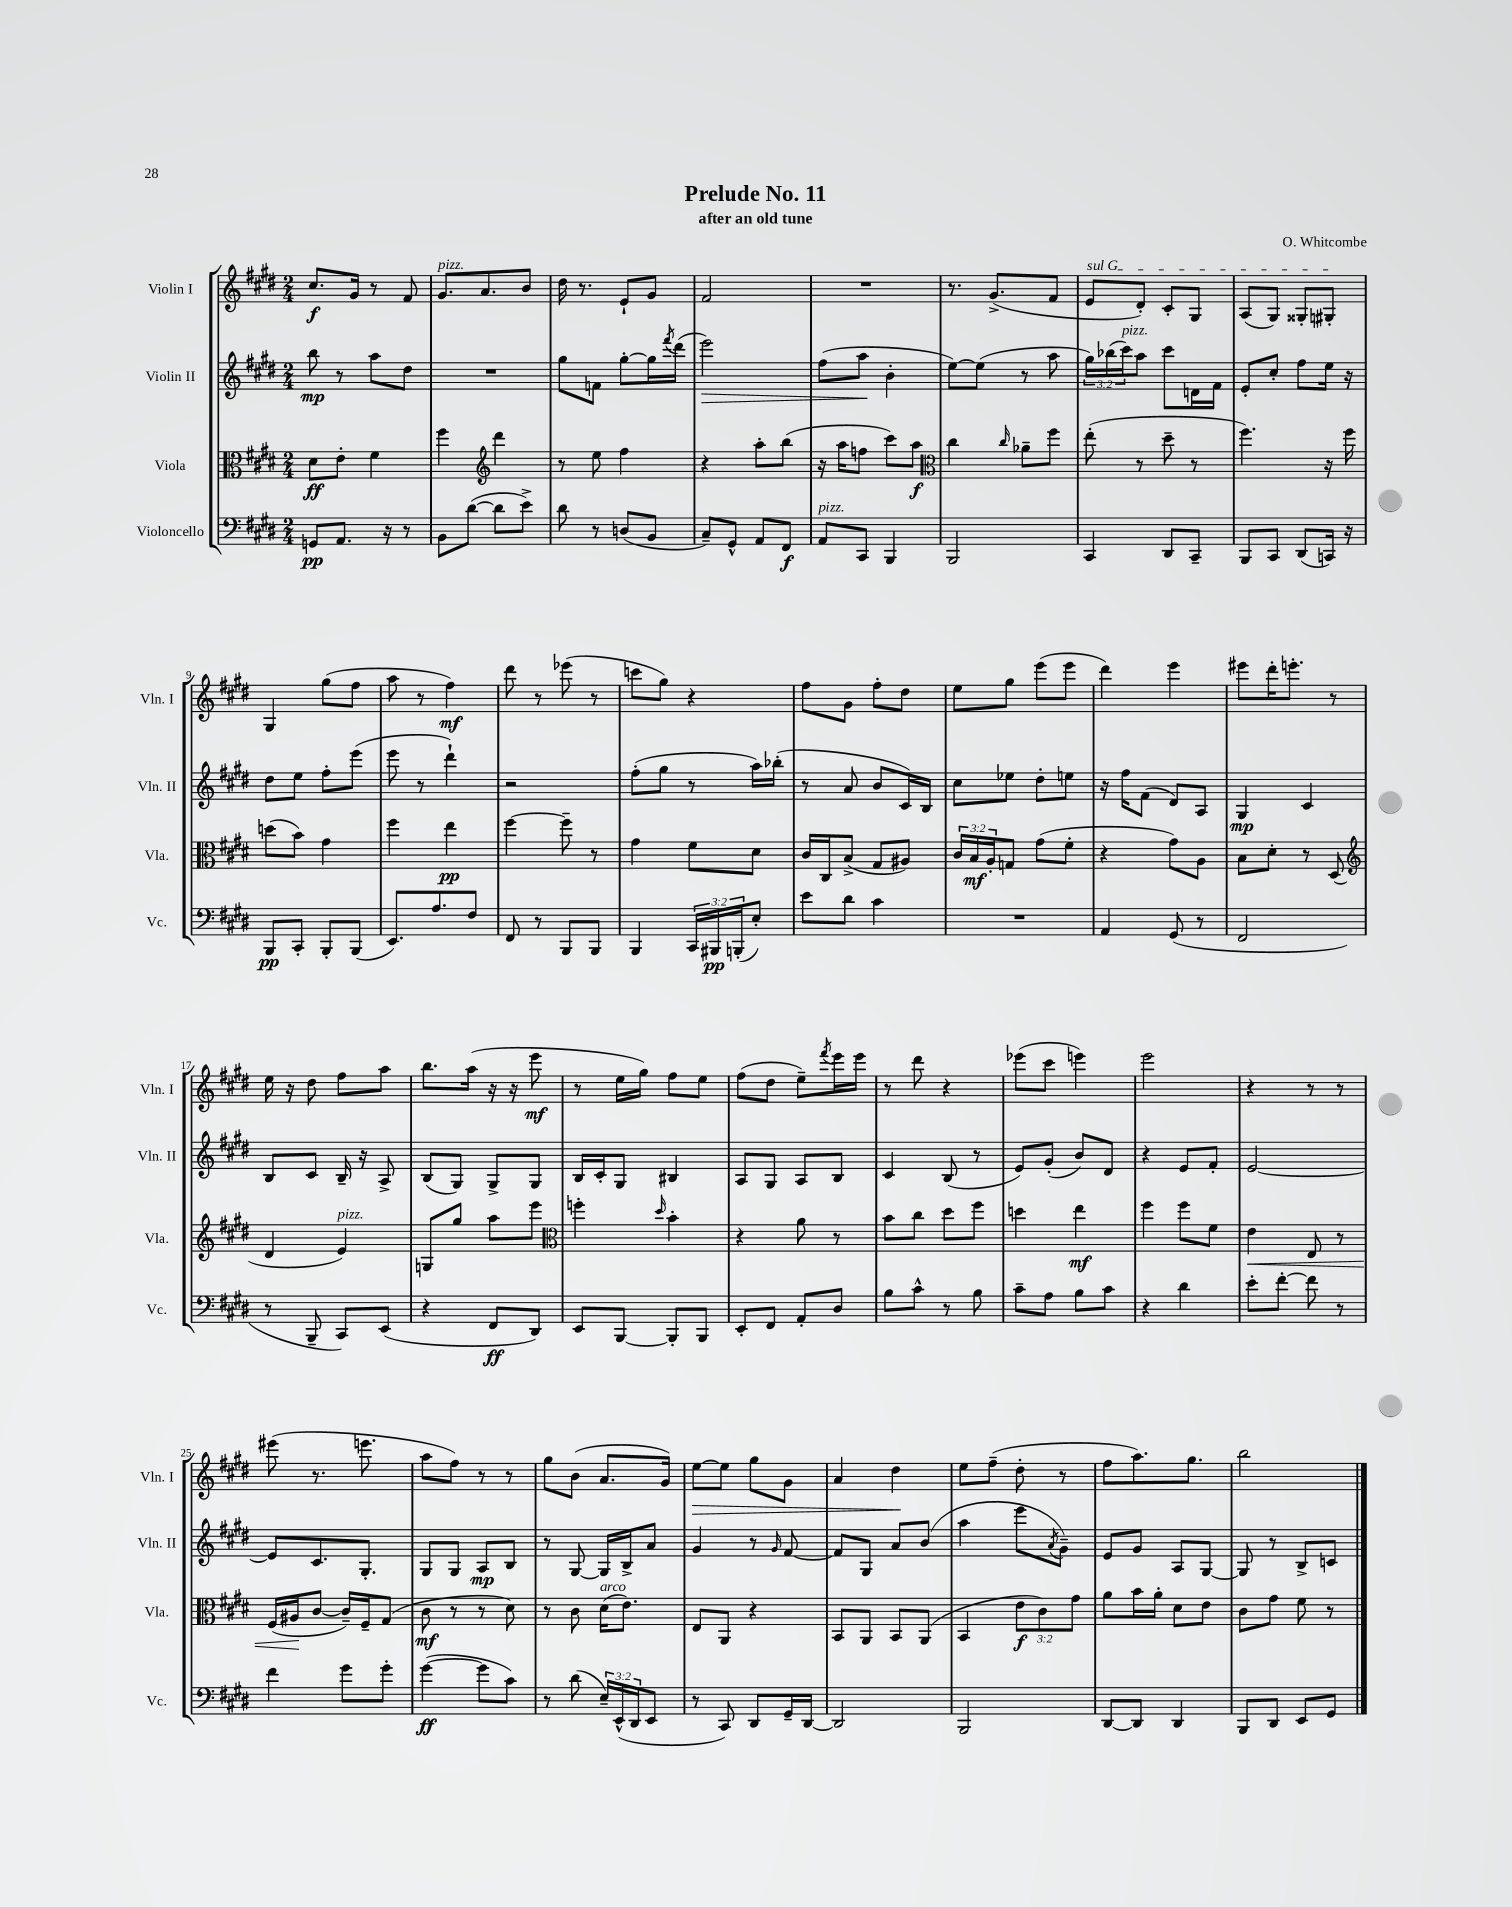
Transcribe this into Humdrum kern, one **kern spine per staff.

**kern	**kern	**kern	**kern
*staff4	*staff3	*staff2	*staff1
*clefF4	*clefC3	*clefG2	*clefG2
*k[f#c#g#d#]	*k[f#c#g#d#]	*k[f#c#g#d#]	*k[f#c#g#d#]
*M2/4	*M2/4	*M2/4	*M2/4
8GG	8d#	8bb	8.cc#
8.AA	8e'	8r	.
.	.	.	16g#
.	4f#	8aa	8r
16r	.	.	.
8r	.	8dd#	8f#
=	=	=	=
8BB	4ff#	2r	8.g#
([8d#	.	.	.
.	.	.	8.a
*	*clefG2	*	*
8d#]	4ddd#	.	.
8e^)	.	.	8b
=	=	=	=
8d#	8r	8gg#	16dd#
.	.	.	8.r
8r	8ee	8f	.
(8D	4ff#	[8gg#'	8e`
8BB	.	16gg#]	8g#
.	.	8qfff#	.
.	.	(16ddd#	.
=	=	=	=
8C#~)	4r	2eee)	2f#
8GG#^^	.	.	.
8AA	8aa'	.	.
8FF#	(8bb	.	.
=	=	=	=
8AA	16r	(8ff#	2r
.	16aa	.	.
8CC#	8ff	8aa	.
4BBB	8ccc#)	4b'	.
.	8aa	.	.
=	=	=	=
*	*clefC3	*	*
2BBB	4cc#	[8ee)	8.r
.	.	(8ee]	.
.	.	.	(8.g#^
.	16qqcc#	.	.
.	8a-~	8r	.
.	8ff#	8aa	8f#
=	=	=	=
4CC#	(8ee'	24gg#)	8e
.	.	(24bb-	.
.	.	24ccc#)	.
.	8r	8aa	8d#')
8DD#	8dd#~	8ccc#	8c#'
8CC#~	8r	16d	8G#
.	.	16f#	.
=	=	=	=
8BBB	4.ff#)	8e'	(8A
8CC#	.	8cc#'	8G#)
(8DD#	.	8ff#	8G##'
16CC)	16r	16ee	8G#'
16r	16ff#	16r	.
=	=	=	=
8BBB	(8dd	8dd#	4G#
8CC#'	8b)	8ee	.
8BBB'	4g#	8ff#'	(8gg#
(8BBB	.	(8eee	8ff#
=	=	=	=
8.EE)	4ff#	8eee	8aa
.	.	8r	8r
8.A	.	.	.
.	4ee	4ddd#`)	4ff#)
8F#	.	.	.
=	=	=	=
8FF#	[4ff#	2r	8ddd#
8r	.	.	8r
8BBB	8ff#~]	.	(8eee-
8BBB	8r	.	8r
=	=	=	=
4BBB	4g#	(8ff#'	8ccc
.	.	8gg#	8gg#)
24CC#	8f#	8r	4r
24BBB#	.	.	.
(24BBB'	.	.	.
8E')	8d#	16aa)	.
.	.	(16bb-'	.
=	=	=	=
8e	16c#	8r	8ff#
.	16C#	.	.
8d#	(8B^	8a	8g#
4c#	8G#	8b	8ff#'
.	8A#)	16c#)	8dd#
.	.	16B	.
=	=	=	=
2r	24c#	8cc#	8ee
.	24B	.	.
.	24A'	.	.
.	8G	8ee-	8gg#
.	(8g#	8dd#'	(8eee
.	8f#'	8ee	8eee
=	=	=	=
4AA	4r	16r	4ddd#)
.	.	16ff#	.
.	.	(8f#	.
(8GG#	8g#)	8d#)	4eee
8r	8A	8A	.
=	=	=	=
2FF#	8B	4G#	8eee#
.	8d#'	.	16ddd#'
.	.	.	8.eee'
.	8r	4c#	.
.	(8D#	.	8r
=	=	=	=
*	*clefG2	*	*
8r	4d#	8B	16ee
.	.	.	16r
8BBB~	.	8c#	8dd#
8CC#)	4e)	16B~	8ff#
.	.	16r	.
(8EE	.	8A^	8aa
=	=	=	=
4r	8G	(8B	8.bb
.	8gg#	8G#)	.
.	.	.	(16aa
8FF#	8aa	8G#^	16r
.	.	.	16r
8DD#)	8eee	8G#	8eee
=	=	=	=
*	*clefC3	*	*
8EE	4ff'	16B	8r
.	.	16c#'	.
[8BBB	.	8G#	16ee
.	.	.	16gg#)
.	16qqdd#	.	.
8BBB']	4b'	4B#	8ff#
8BBB	.	.	8ee
=	=	=	=
8EE'	4r	8A	(8ff#
8FF#	.	8G#	8dd#
8AA'	8a	8A	8ee~)
.	.	.	8qfff#
8D#	8r	8B	16eee
.	.	.	16eee
=	=	=	=
8B	8b	4c#	8r
8c#^^	8cc#	.	8ddd#
8r	8dd#	(8B	4r
8B	8ff#	8r	.
=	=	=	=
8c#~	4dd	8e)	(8eee-
8A	.	(8g#'	8ccc#
8B	4ee	8b)	4eee)
8c#	.	8d#	.
=	=	=	=
4r	4ff#	4r	2eee
4d#	8ff#	8e	.
.	8f#	8f#'	.
=	=	=	=
8e'	4e	[2e	4r
[8f#'	.	.	.
8f#]	8E	.	8r
8r	8r	.	8r
=	=	=	=
4f#	(16F#	8e]	(8eee#
.	16A#	.	.
.	[8c#	8.c#	8.r
8g#	16c#~])	.	.
.	16F#~	8.G#'	8.eee
8g#'	(8G#	.	.
=	=	=	=
([4g#	8c#	8G#	8aa
.	8r	8G#	8ff#)
8g#]	8r	8A	8r
8c#)	8d#)	8B	8r
=	=	=	=
8r	8r	8r	8gg#
(8d#	8c#	[8G#	(8b
24E~)	(16d#	16G#]	8.a
(24EE^^	.	.	.
.	8.e)	16B^	.
24DD#	.	.	.
8EE	.	8a	.
.	.	.	16g#)
=	=	=	=
8r	8E	4g#	[8ee
8CC#)	8AA	.	8ee]
8DD#	4r	8r	8gg#
.	.	16qqg#	.
16GG#~	.	[8f#	8g#
[16DD#	.	.	.
=	=	=	=
2DD#]	8BB	8f#]	4a
.	8AA	8G#	.
.	8BB	8a	4dd#
.	(8AA	(8b	.
=	=	=	=
2BBB	4BB	4aa	8ee
.	.	.	(8ff#~
.	12e	8eee	8dd#'
.	12c#)	.	.
.	.	8qa	.
.	.	8g#~)	8r
.	12g#	.	.
=	=	=	=
[8DD#	8a	8e	8ff#
8DD#]	16b	8g#	8.aa)
.	16a'	.	.
4DD#	8d#	8A	.
.	.	.	8.gg#
.	8e	[8G#	.
=	=	=	=
8BBB	8c#	8G#]	2bb
8DD#	8g#	8r	.
8EE	8f#	8B^	.
8GG#	8r	8c	.
==	==	==	==
*-	*-	*-	*-
